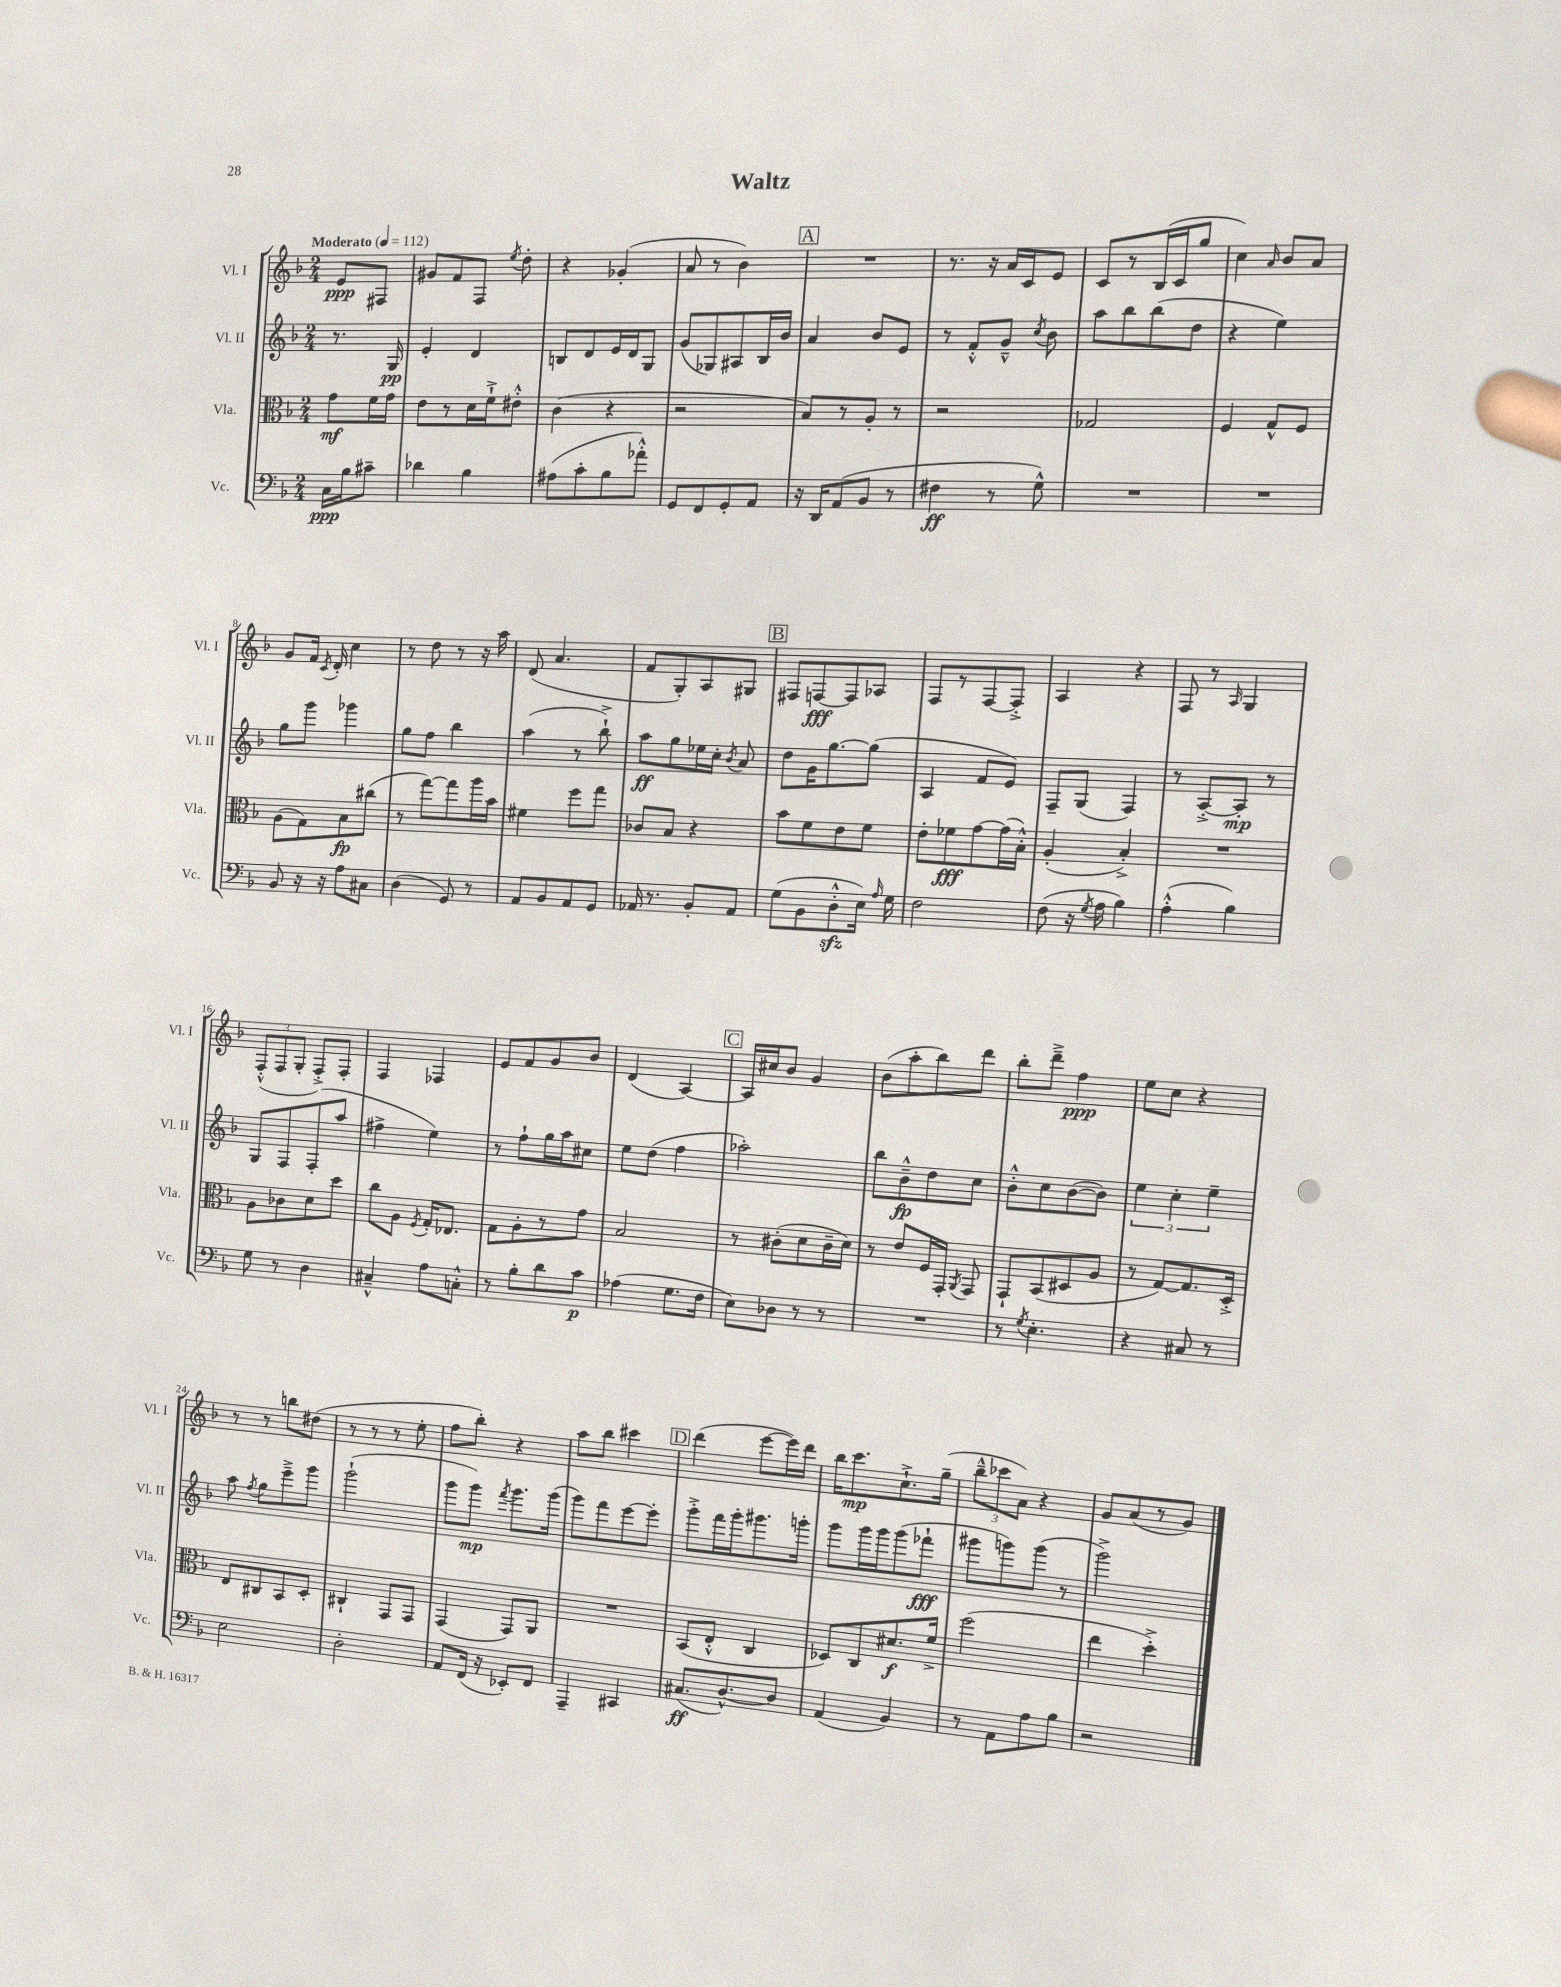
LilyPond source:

\header { title = "Waltz" }
<<
\new StaffGroup <<
\new Staff = "s0" \with { instrumentName = "Vl. I" shortInstrumentName = "Vl. I" } {
    \clef treble \key f \major \numericTimeSignature \time 2/4 \partial 4 \tempo "Moderato" 4 = 112
    \autoBeamOff e'8[\ppp fis8] |
    gis'8[ f'8 f8] \acciaccatura { e''8 } d''8-. |
    r4 ges'4-.( |
    a'8 r8 bes'4) |
    \mark \markup { \box "A" } R2 |
    r8. r16 a'16[ c'16 e'8] |
    c'8[ r8 bes16( c'16 g''8] |
    c''4) \grace { a'16 } bes'8[ a'8] |
    g'8[ f'16] \acciaccatura { c'8 } d'16-. c''4 |
    r8 d''8 r8 r16 a''16 |
    d'8( a'4. |
    f'8[ g8-.) a8 gis8] |
    \mark \markup { \box "B" } fis8[ f8~\fff f8 aes8] |
    f8[ r8 f8~ f8]-.-> |
    a4 r4 |
    f8 r8 \grace { a16 } g4 |
    \tuplet 3/2 { f8[-.-^( f8 g8]-. } f8[-.->) f8]-. |
    f4 fes4 |
    e'8[ f'8 g'8 bes'8] |
    d'4( a4~) |
    \mark \markup { \box "C" } a16[ cis''16 bes'8] g'4 |
    bes'8[( a''8-. bes''8) d'''8] |
    bes''8[-. d'''8]---> f''4\ppp |
    e''8[ c''8] r4 |
    r8 r8 b''8[ dis''8]( |
    r8 r8 r8 e''8-. |
    f''8[ bes''8]-.) r4 |
    a''8[ bes''8] cis'''4 |
    \mark \markup { \box "D" } d'''4( e'''8[~ e'''16) d'''16] |
    bes''16[ c'''8.\mp c''8.-!-> g''16]--( |
    \tuplet 3/2 { bes''8[---^ ces'''8 a'8]) } r4 |
    g'8[ a'8( r8 g'8]) \bar "|." |
}
\new Staff = "s1" \with { instrumentName = "Vl. II" shortInstrumentName = "Vl. II" } {
    \clef treble \key f \major \numericTimeSignature \time 2/4 \partial 4
    \autoBeamOff r8. g16\pp |
    e'4-. d'4 |
    b8[ d'8 e'16 d'16 g8] |
    g'8[( ges8) ais8 bes16 bes'16] |
    \mark \markup { \box "A" } a'4 bes'8[ e'8] |
    r8 f'8[-.-^ g'8]---^ \acciaccatura { c''8 } bes'8 |
    a''8[ bes''8 bes''8( d''8] |
    r4 e''4) |
    g''8[ g'''8] ges'''4 |
    g''8[ f''8] bes''4 |
    a''4( r8 bes''8-!->) |
    a''8[\ff g''8 ees''16 c''16]-. \acciaccatura { bes'8 } a'8 |
    \mark \markup { \box "B" } d''8[ g'16 g''8.~ g''8]( |
    a4 f'8[ e'8]) |
    f8[-- g8]( f4) |
    r8 a8[~-.-> a8]-.\mp r8 |
    g8[ f8 f8-.( a''8] |
    fis''4-> e''4) |
    r8 f''8[-! g''16 a''16 cis''8] |
    e''8[ d''8]( f''4 |
    \mark \markup { \box "C" } aes''2-.) |
    bes''8[ bes'8---^\fp d''8 c''8] |
    bes'8[-.-^ c''8 bes'8~( bes'8]) |
    \tuplet 3/2 { e''4 c''4-. e''4-- } |
    a''8 \acciaccatura { f''8 } g''8[ e'''8---> g'''8] |
    g'''2-!( |
    g'''8[ g'''8]\mp) \acciaccatura { f'''8 } g'''8.[ g'''16]( |
    g'''8[) f'''8 e'''8~ e'''8]-. |
    \mark \markup { \box "D" } g'''8[-.-> f'''16 g'''16-. gis'''8. g'''16]-. |
    g'''8[ g'''16 g'''16 g'''8( fes'''8]-!\fff |
    gis'''8[ g'''8) g'''8]( r8 |
    g'''2->) \bar "|." |
}
\new Staff = "s2" \with { instrumentName = "Vla." shortInstrumentName = "Vla." } {
    \clef alto \key f \major \numericTimeSignature \time 2/4 \partial 4
    \autoBeamOff g'8[\mf f'16 g'16] |
    e'8[ r8 d'16 f'16-!-> eis'8]-.-^ |
    c'4( r4 |
    r2 |
    \mark \markup { \box "A" } bes8[) r8 a8]-. r8 |
    r2 |
    ges2 |
    f4 g8[-^ f8] |
    a8[( g8) bes8\fp cis''8]( |
    r8 g''8[~) g''8 a''16 bes'16] |
    fis'4 f''8[ g''8] |
    ces'8[ bes8] r4 |
    \mark \markup { \box "B" } bes'8[ f'8 e'8 f'8] |
    e'8[-. fes'8\fff g'8~ g'16( bes16]-.-^) |
    a4-.( bes4-.->) |
    R2 |
    a8[ ces'8 d'8 d''8] |
    c''8[ a8] \acciaccatura { f8 } g16[-. ees8.] |
    g8[ a8-. r8 g'8] |
    bes2 |
    \mark \markup { \box "C" } r8 cis'8[-.( d'8 cis'16-- d'16]) |
    r8 e'8[ f16 g,16]-. \acciaccatura { a,8 } g,8 |
    g,8[-! bes,8( dis8 a8] |
    r8 g8[~) g8. d16]-.-> |
    e8[ cis8 bes,8 d8]-. |
    cis4-! g,8[ g,8] |
    g,4( g,8[) a,8] |
    R2 |
    \mark \markup { \box "D" } bes,8[( e8]-.-^ c4 |
    des8[) c8 dis'8.\f f'16]-> |
    f''2( |
    e''4 d''4-.->) \bar "|." |
}
\new Staff = "s3" \with { instrumentName = "Vc." shortInstrumentName = "Vc." } {
    \clef bass \key f \major \numericTimeSignature \time 2/4 \partial 4
    \autoBeamOff c16[\ppp bes16 cis'8]-- |
    des'4 bes4 |
    ais8[( c'8-. bes8 aes'8]-.-^) |
    g,8[ f,8 g,8-. a,8] |
    \mark \markup { \box "A" } r16 d,16[ a,8( bes,8] r8 |
    fis4\ff r8 g8-^) |
    R2 |
    R2 |
    bes,8 r16 r16 a8[ cis8] |
    d4( g,8) r8 |
    a,8[ bes,8 a,8 g,8] |
    aes,16 r8. bes,8[-. aes,8] |
    \mark \markup { \box "B" } g8[( bes,8 d8-.-^\sfz e16]) \grace { a16 } g16 |
    f2 |
    f8( r16 \acciaccatura { g8 } a16 bes4) |
    a4-.-^( bes4) |
    g8 r8 d4 |
    cis4---^ a8[ c8]-.-^ |
    r8 bes8[-. d'8 c'8]\p |
    aes4( g8.[ f16] |
    \mark \markup { \box "C" } e8[) des8] r8 r8 |
    R2 |
    r8 \acciaccatura { g8 } e4.-. |
    r4 cis8 r8 |
    e2 |
    d2-. |
    a,8[ f,16]( r16 ees,8[-.) f,8] |
    a,,4-- cis,4 |
    \mark \markup { \box "D" } cis8.[\ff( d8.~-^) d8] |
    a,4( bes,4) |
    r8 a,8[ a8 bes8] |
    r2 \bar "|." |
}
>>
>>
